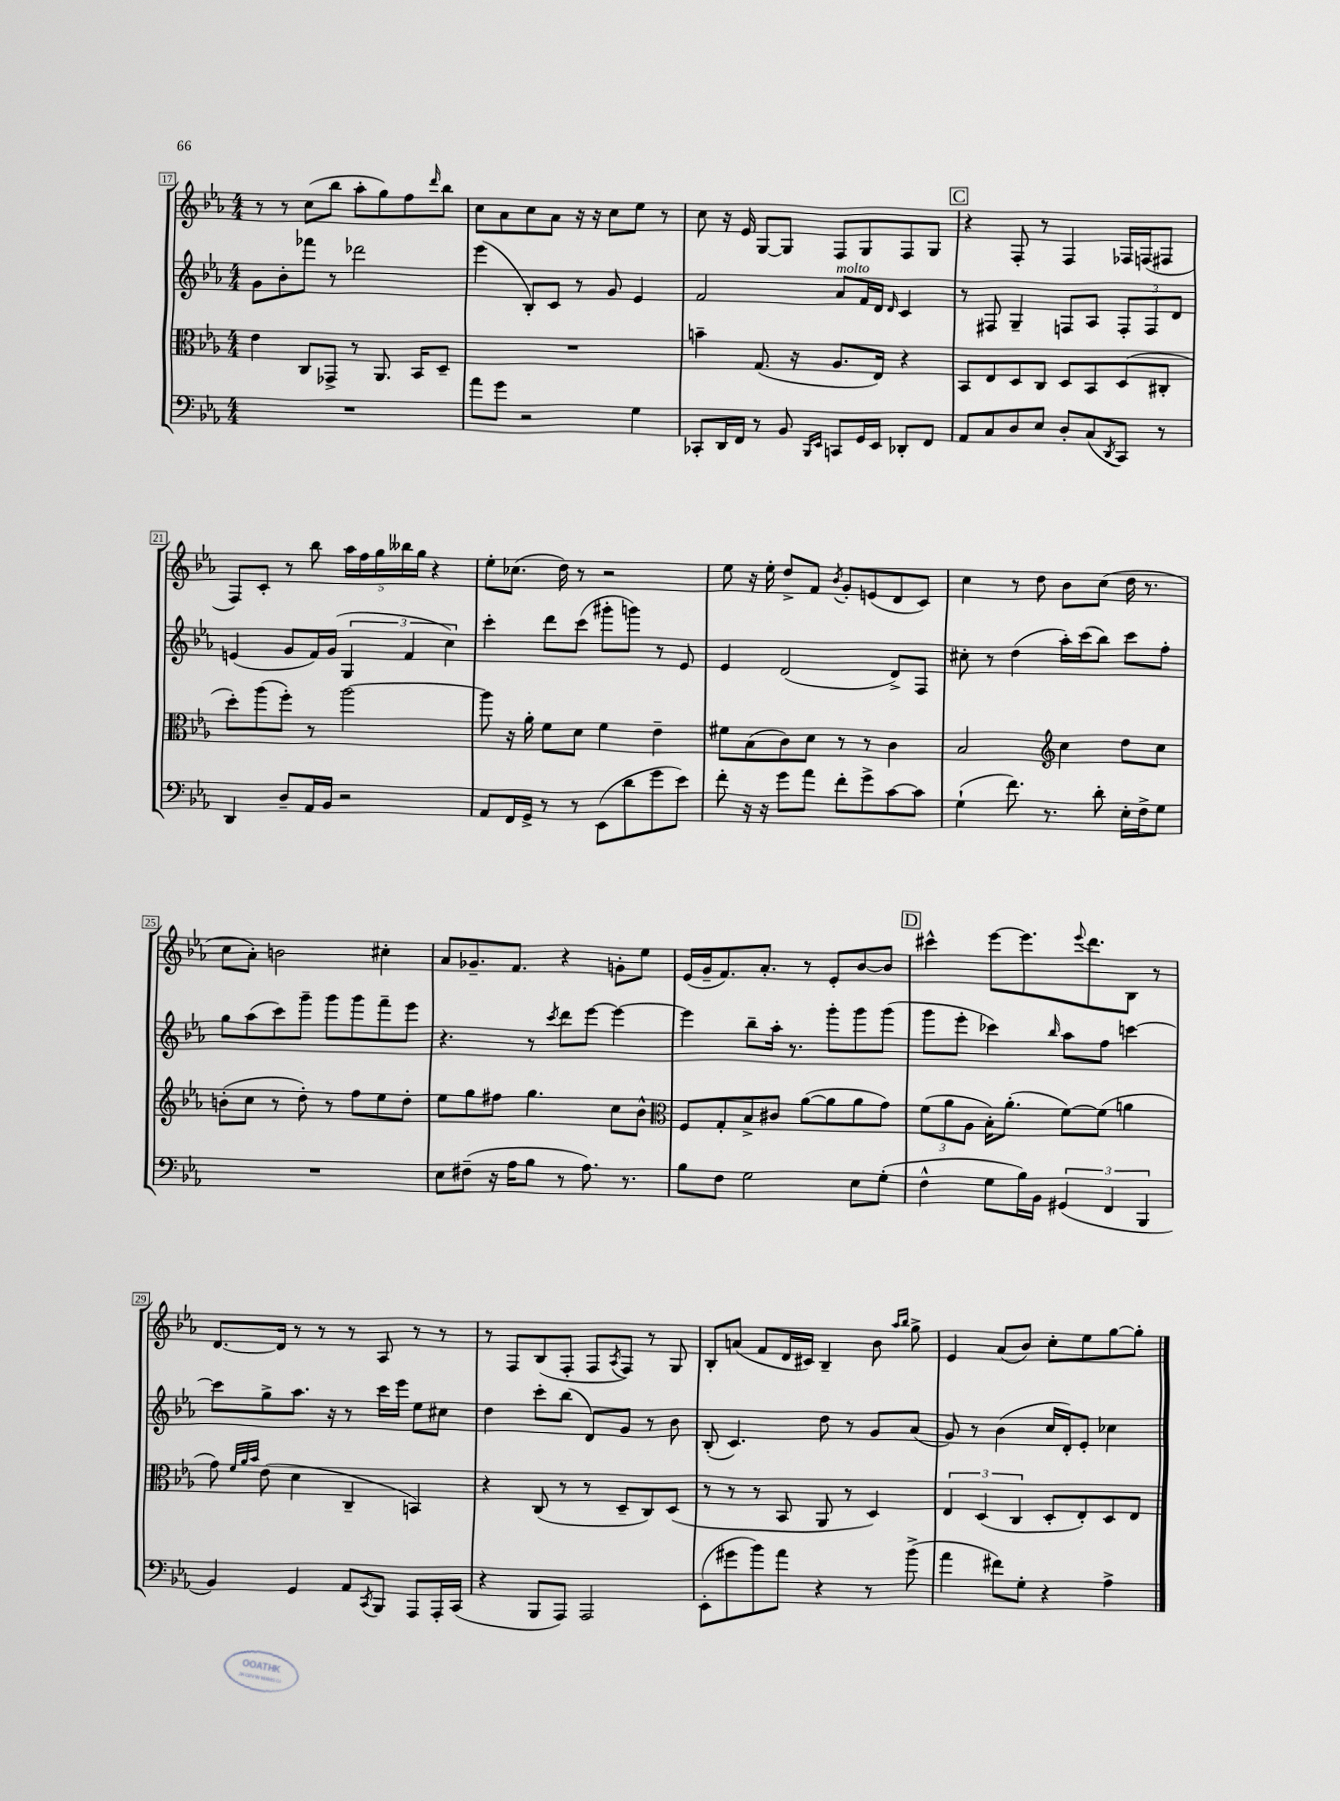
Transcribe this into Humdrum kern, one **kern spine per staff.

**kern	**kern	**kern	**kern
*staff4	*staff3	*staff2	*staff1
*clefF4	*clefC3	*clefG2	*clefG2
*k[b-e-a-]	*k[b-e-a-]	*k[b-e-a-]	*k[b-e-a-]
*M4/4	*M4/4	*M4/4	*M4/4
1r	4e-	8g	8r
.	.	8b-'	8r
.	8C	8fff-	(8cc
.	8GG-^	8r	8bb-
.	8r	2ddd-	8aa-'
.	8.AA-	.	8gg)
.	.	.	8ff
.	16BB-	.	.
.	.	.	16qqddd
.	8D~	.	8bb-
=	=	=	=
8a-	1r	(4eee-	8cc
8g	.	.	8a-
2r	.	8B-')	8cc
.	.	8c	8a-
.	.	8r	16r
.	.	.	16r
.	.	8g	8cc
4G	.	4e-	8ee-
.	.	.	8r
=	=	=	=
8CC-'	4b~	2f	8cc
16DD	.	.	16r
16FF	.	.	16e-
8r	(8.G	.	[8G
8BB-	.	.	8G]
.	16r	.	.
16qqBBB-	.	.	.
16qqEE-	.	.	.
8CC	8.A-	8a-	8F
16GG	.	16f	8G
16EE-	16E-)	16d	.
.	.	16qqd	.
8DD-'	4r	4c	8F
8FF	.	.	8G
=	=	=	=
8AA-	8BB-	8r	4r
8C	8E-	8F#	.
8D	8D	4G~	8F'
8E-	8C	.	8r
8D'	8D	8F	4F
(8C	8BB-	8A-	.
8qDD	.	.	.
8CC)	(8D	12F'	16F-
.	.	.	(16F
.	.	12F	.
8r	8C#'	.	8F#
.	.	12d	.
=	=	=	=
4DD	8dd')	(4e	8F)
.	(8aa-	.	8c'
8D~	8ff')	8g	8r
16AA-	8r	16f)	8bb-
16BB-	.	(16g	.
2r	[2aa-	6G	20aa-
.	.	.	20ff
.	.	.	20gg
.	.	.	20bb--
.	.	6f	.
.	.	.	20gg
.	.	.	4r
.	.	6cc)	.
=	=	=	=
8AA-	8aa-]	4ccc'	8ee-'
16FF	16r	.	(8.cc-
16GG^	16a-'	.	.
8r	8f	8ddd	.
.	.	.	16dd)
8r	8d	(8ccc	8r
(8EE-	4f	8ggg#'	2r
8d	.	8ggg)	.
8g	4e-~	8r	.
8e-)	.	8e-	.
=	=	=	=
8f'	8f#	4e-	8ee-
16r	(8B-	.	16r
16r	.	.	16ee-'
8g	8c)	(2d	8dd^
8a-	8d	.	8f
.	.	.	8qb-
8f'	8r	.	8g'
8g^	8r	.	(8e
[8c	4c	8d^)	8d
8c]	.	8F	8c)
=	=	=	=
(4G`	2B-	8cc#'	4cc
.	.	8r	.
8.f)	.	(4dd	8r
.	.	.	8dd
8.r	.	.	.
*	*clefG2	*	*
.	4cc	16aa-')	8b-
.	.	(16ccc	.
8d'	.	8bb-)	(8cc
16E-'	8dd	8ccc	16dd
16F^	.	.	8.r
8G	8cc	8ff'	.
=	=	=	=
1r	(8b'	8gg	8cc
.	8cc	(8aa-	8a-')
.	8r	8ccc)	2b
.	8dd')	8ggg~	.
.	8r	8ggg	.
.	8ff	8ggg	.
.	8ee-	8fff~	4cc#'
.	8dd'	8eee-	.
=	=	=	=
8E-	8ee-	4.r	8a-
(8F#~	8gg	.	8.g-~
16r	8ff#	.	.
16A-	.	.	8.f
8B-	4.gg	8r	.
.	.	8qccc	.
8r	.	8ddd	4r
8.A-)	.	[8eee-	.
.	8cc	4eee-_	8g'
8.r	.	.	.
.	8b-^^	.	8ee-
=	=	=	=
*	*clefC3	*	*
8B-	8F	4eee-]	(16e-
.	.	.	16g~
8F	8G'	.	8.f)
2G	8B-^	8bb-~	.
.	.	.	8.a-'
.	8c#	16aa-'	.
.	.	8.r	.
.	([8a-	.	8r
.	8a-]	8ggg'	8e-'
8E-	8a-	8ggg	[8b-
(8G'	8g)	(8ggg	8b-]
=	=	=	=
4F^^	(12f	8ggg	4ccc#^^
.	12a-	.	.
.	.	8eee-'	.
.	12A-	.	.
8G	16B-')	4ccc-)	[8eee-
.	(8.a-'	.	.
16B-)	.	.	8.eee-]
16BB-	.	.	.
.	.	16qqbb-	.
(6GG#	[8f)	8aa-	.
.	.	.	8qqeee-
.	.	.	8.ddd
.	(8f]	8ff	.
6FF	.	.	.
.	4a	[4ccc	8B-
6BBB-	.	.	.
.	.	.	8r
=	=	=	=
4BB-)	8g)	8ccc]	[8.d
.	32qqf	.	.
.	32qqa-	.	.
.	32qqb-	.	.
.	(8e-	8gg^	.
.	.	.	16d]
4GG	4d	8.aa-	8r
.	.	.	8r
.	.	16r	.
8AA-	4C~	8r	8r
8qCC	.	.	.
8BBB-	.	16ccc	8A-
.	.	16eee-	.
8AAA-	4BB)	8ee-	8r
16AAA-'	.	8cc#	8r
(16CC	.	.	.
=	=	=	=
4r	4r	4dd	8r
.	.	.	8F
8BBB-	(8C	8ccc'	(8B-
8AAA-)	8r	(8bb-	8F'
2AAA-	8r	8d)	8F
.	.	.	8qA-
.	8D~	8g	8F)
.	8C)	8r	8r
.	(8D	8b-	8G
=	=	=	=
(8EE-'	8r	(8B-'	8B-'
8g#	8r	4.c)	(8a
8b-)	8r	.	8f
8a-	8BB-	.	16d
.	.	.	16c#)
4r	8AA-	8dd	4B-~
.	8r	8r	.
8r	4D)	8g	8b-
.	.	.	16qqaa-
.	.	.	16qqbb-
(8b-^	.	(8a-	8gg^
=	=	=	=
4a-	6E-	8g)	4e-
.	.	8r	.
.	(6D	.	.
8f#)	.	(4b-	(8a-
.	6C	.	.
8G'	.	.	8b-)
4r	8D'	16cc	8cc'
.	.	16d')	.
.	8E-')	8e-'	8ee-
4A-^	8D	4cc-	[8gg
.	8E-	.	8gg']
==	==	==	==
*-	*-	*-	*-
